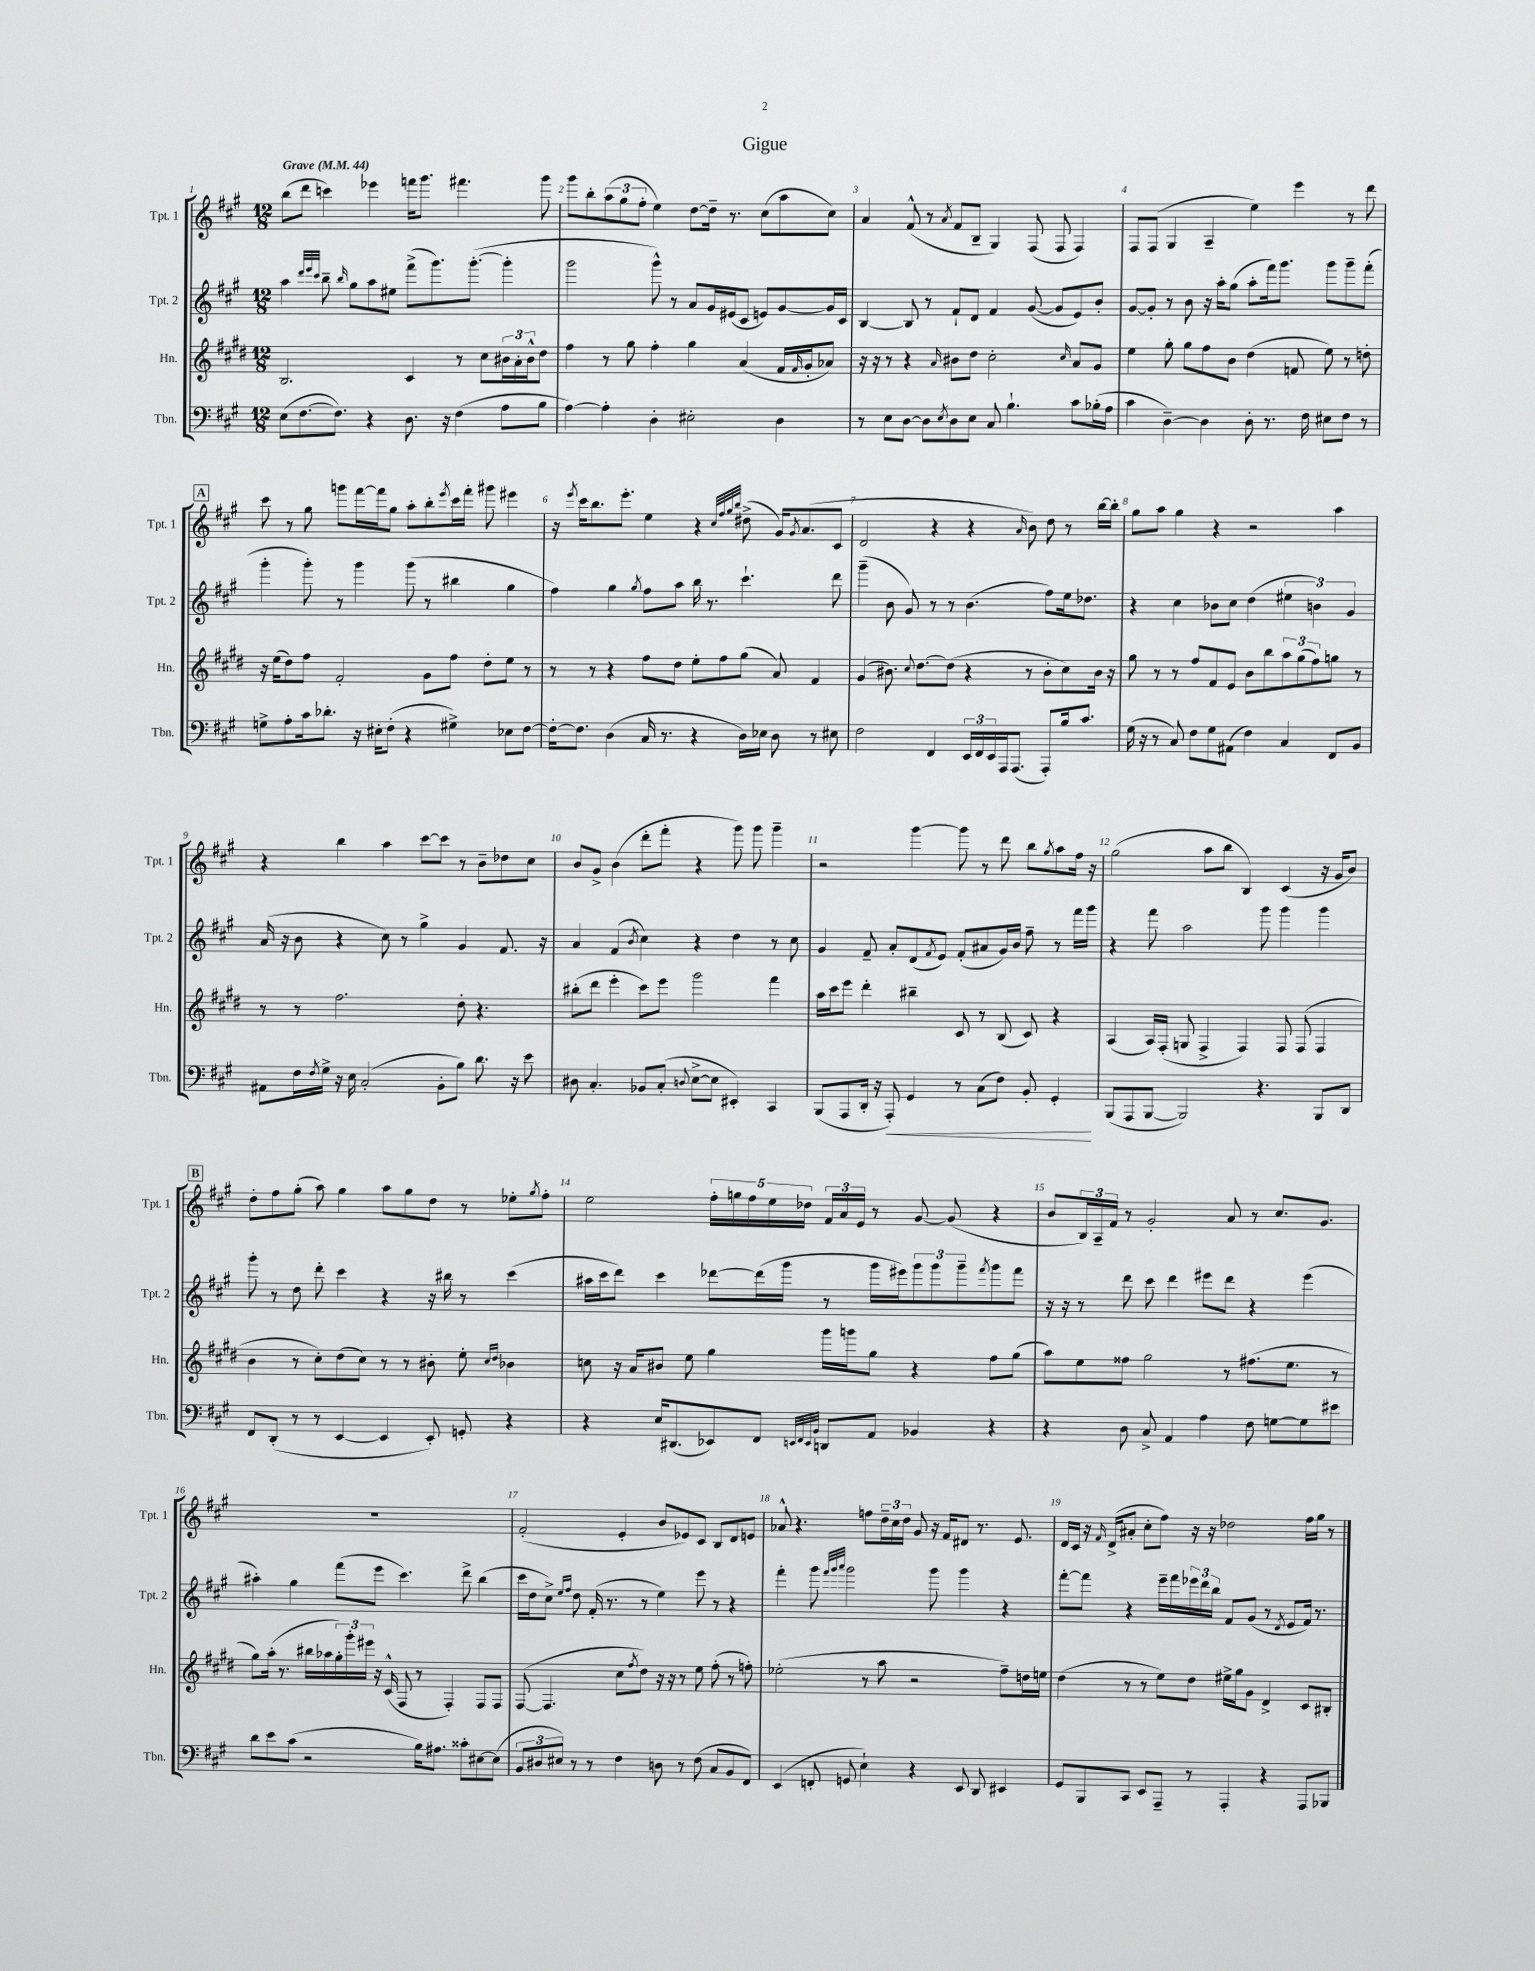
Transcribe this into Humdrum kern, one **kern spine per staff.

**kern	**dynam	**kern	**kern	**kern
*part4	*part4	*part3	*part2	*part1
*staff4	*staff4	*staff3	*staff2	*staff1
*I"Tbn.	*	*I"Hn.	*I"Tpt. 2	*I"Tpt. 1
*I'Tbn.	*	*I'Hn.	*I'Tpt. 2	*I'Tpt. 1
*clefF4	*	*clefG2	*clefG2	*clefG2
*k[f#c#g#]	*	*k[f#c#g#d#]	*k[f#c#g#]	*k[f#c#g#]
*M12/8	*	*M12/8	*M12/8	*M12/8
*MM44	*	*MM44	*MM44	*MM44
=1	=1	=1	=1	=1
!	!	!	!	!LO:TX:a:B:t=Grave
(8E\L	.	2.B/	4aa\	(8bb\L
[8.F#\	.	.	.	8ddd\J
.	.	.	32qqddd/LLL	.
.	.	.	32qqeee/	.
.	.	.	32qqccc#/JJJ	.
.	.	.	8bb~\	4cccn\)
8.F#\J])	.	.	.	.
.	.	.	16qqbb/	.
.	.	.	8gg#\L	.
4r	.	.	8aa\	4eee-X\
.	.	.	8ee#X\J	.
8.D\	.	4c#/	(8fff#^\L	16fffn\KL
.	.	.	.	8.ggg#\J
.	.	.	8.ggg#\)	.
16r	.	.	.	.
(4F#\	.	8r	.	4.fff#X\
.	.	.	([8.ggg#'\J	.
.	.	8cc#\L	.	.
8A\L	.	24b#X\L	4ggg#'\]	.
.	.	24a'\	.	.
.	.	24b#^^\J	.	.
8B\J	.	8dd#\J	.	8ggg#\
=2	=2	=2	=2	=2
[4A\)	.	4ff#\	2ggg#\	8ggg#\L
.	.	.	.	8bb'\
4A'\]	.	8r	.	(12aa\
.	.	.	.	12gg#\
.	.	8gg#\	.	.
.	.	.	.	12ff#'\J
4D'\	.	4ff#'\	8ggg#^^\)	4ee\)
.	.	.	8r	.
2E#X'\	.	4gg#\	8a/L	[8dd\L
.	.	.	16g#/L	16dd~\Jk]
.	.	.	(16e#X/J	8.r
.	.	(4a/	8c#/J	.
.	.	.	8en/L)	(8cc#\L
4D\	.	16f#/LL	[8g#/	8aa\
.	.	16qqf#/	.	.
.	.	16g#'/J	.	.
.	.	8a-X/J)	16g#/L]	8cc#\J)
.	.	.	16c#/JJ	.
=3	=3	=3	=3	=3
8r	.	16r	[4B/	4a/
.	.	16r	.	.
8E\L	.	8r	.	.
[8D\J	.	4r	8B/]	(8f#^^/
8D\L]	.	.	8r	8r
8qE/	.	16qqa/	.	8qa/
8D\	.	8b#X\L	8f#`/L	8f#/L
8E\J	.	8dd#\J	8d/J	8B~/J
8C#/	.	2cc#'\	4f#/	4G#/)
4.B`\	.	.	.	.
.	.	.	([8g#/	(8F#/
.	.	.	8g#/L]	8F#/
.	.	16qqcc#/	.	.
8c#\L	.	8a/L	8e/)	4F#/)
(16B-X'\L	.	8g#/J	8b'/J	.
16A\JJ	.	.	.	.
=4	=4	=4	=4	=4
4c#\	.	4ee\	[8g#/L	8F#/L
.	.	.	8g#'/J]	(8F#/J
[4D~\)	.	8gg#'\	8r	4G#/
.	.	8gg#\L	8b\	.
4D\]	.	8ff#\	16r	4A~/
.	.	.	16aa'\KL	.
.	.	8b\J	(8gg#\J	.
8D'\	.	(4dd#\	8aa'\L	4ee\)
8.r	.	.	16fff#\k)	.
.	.	.	8.ggg#\J	.
.	.	8fn/	.	4eee\
16F#\	.	.	.	.
8E#X\L	.	8ee\)	8ggg#\L	.
8F#\J	.	8r	8ggg#~\	8r
8r	.	8ddn'\	(8fff#'\J	8ddd\
!!LO:LB:g=z
!!LO:REH:place=s1:t=A
=5	=5	=5	=5	=5
8Gn^\L	.	16r	4ggg#'\	8ccc#\
.	.	(16ee\KL	.	.
8A'\	.	8dd#\)	.	8r
16c#\k	.	8ff#\J	8ggg#'\)	8gg#\
8.d-X'\J	.	.	.	.
.	.	2f#'/	8r	8gggn\L
16r	.	.	4ggg#\	[16fff#\L
16E#X'\KL	.	.	.	16fff#\J]
(8F#'\J	.	.	.	8gg#\J
4r	.	.	(8ggg#\	8aa'\L
.	.	8g#\L	8r	8bb'\
.	.	.	.	8qeee/
4G#X^\)	.	8ff#\J	4bb#X\	16ccc#\L
.	.	.	.	16fff#'\JJ
.	.	8dd#'\L	.	8ggg#X\
8E-X\L	.	8ee\J	4gg#\	4eee#X\
[8F#\J	.	8r	.	.
=6	=6	=6	=6	=6
16F#'\KL_	.	8r	4ff#\)	16r
.	.	.	.	8qeee/
8.F#\J]	.	.	.	16ccc#\KL
.	.	8r	.	8.bb\
(4D\	.	4r	4gg#\	.
.	.	.	.	8.eee'\J
.	.	.	8qgg#/	.
16C#/	.	8ff#\L	8ff#\L	4ee\
8.r	.	.	.	.
.	.	8dd#\J	8aa\J	.
4r	.	8ee'\L	16bb\	4r
.	.	.	8.r	.
.	.	8ff#\	.	.
.	.	.	.	32qqcc#/LLL
.	.	.	.	32qqff#/
.	.	.	.	32qqgg#/
.	.	.	.	32qqbb/JJJ
16D\LL)	.	(8gg#\J	4.ccc#`\	(8dd#X^\
16E-X\JJ	.	.	.	.
8D\	.	8a/)	.	16g#/KL)
.	.	.	.	8qg#/
.	.	.	.	(8.a/
8r	.	4f#/	.	.
8E#X\	.	.	8ddd\	8c#/J
=7	=7	=7	=7	=7
2F#\	.	(4g#/	(4ggg#~\	2d/
.	.	8.b#X\)	8b\	.
.	.	.	8g#/)	.
.	.	8qqcc#/	.	.
.	.	[8.dd#\L	.	.
4FF#/	.	.	8r	4r
.	.	(8dd#\J]	8r	.
24EE/LL	.	4r	(4.b\	4r
24FF#/	.	.	.	.
24EE/	.	.	.	.
16AAA/J	.	.	.	.
(8.AAA/J	.	.	.	.
.	.	.	.	16qqa/
.	.	8r	.	8b\)
8AAA'/L)	.	8b#'\L	8ff#\L)	8dd\
16B/k	.	8cc#\)	16ee\k	8r
8.c#/J	.	.	8.dd-X\J	.
.	.	16b#\Jk	.	[16bb\LL
.	.	16r	.	16bb'\JJ]
=8	=8	=8	=8	=8
(16G#\	.	8gg#\	4r	8gg#\L
16r	.	.	.	.
8r	.	8r	.	8aa\J
8C#/)	.	8r	4cc#\	4gg#\
8F#\L	.	8ff#/L	.	.
8G#\	.	8f#/	8b-X\L	4r
(8AA#X\J	.	8e/J	8cc#\J	.
4F#\)	.	8b\L	(4dd\	2r
.	.	8bb\	.	.
4C#/	.	12aa\	6ee#X\	.
.	.	(12gg#\	.	.
.	.	12ff#\)	6bn\)	.
8FF#/L	.	8ggn\J	.	4aa\
.	.	.	6g#/	.
8BB/J	.	8r	.	.
!!LO:LB:g=z
=9	=9	=9	=9	=9
8AA#X\L	.	8r	(16a/	4r
.	.	.	16r	.
16F#\L	.	8r	8b\	.
8qF#/	.	.	.	.
16G#^\JJ	.	.	.	.
16r	.	2.ff#\	4r	4bb\
16E\	.	.	.	.
(2C#'/	.	.	.	.
.	.	.	8cc#\)	4aa\
.	.	.	8r	.
.	.	.	4gg#^\	[8ccc#\L
8BB'\L	.	.	.	8ccc#\J]
8B\J)	.	8dd#'\	4g#/	8r
8.d\	.	4.r	.	8b~\L
.	.	.	8.f#/	8dd-X\
16r	.	.	.	.
8e\	.	.	.	8cc#\J
.	.	.	16r	.
=10	=10	=10	=10	=10
8D#X\	.	(8bb#X'\L	4a/	8b/L
4.C#'/	.	8ddd#\J	.	8g#^/J
.	.	4eee'\	(4f#/	(4b\
.	.	.	8qb/	.
8BB-X/L	.	8ccc#\L)	4cc#\)	8ddd'\L
(8C#'/J	.	8eee\J	.	8fff#'\J
8qqDn/	.	.	.	.
[8E^\L	.	2ggg#\	4r	4r
8E\J]	.	.	.	.
4EE#X'/)	.	.	4dd\	8ggg#\)
.	.	.	.	8ggg#\
4CC#/	.	4fff#\	8r	4ggg#~\
.	.	.	8cc#\	.
=11	=11	=11	=11	=11
(8BBB/L	.	16aa\LL	4g#/	2r
.	.	16ccc#\J	.	.
8AAA/	.	8eee\J	.	.
16DD'/Jk	.	4ddd#'\	8f#~/	.
16r	.	.	.	.
!	!LO:HP:b	!	!	!
8AAA'/)	<	.	8a'/L	.
4GG#/	.	4bb#X~\	(8d/	[4ggg#\
.	.	.	8qf#/	.
.	.	.	8e/J)	.
8r	.	8c#/	(8f#'/L	8ggg#\]
(8C#\L	.	8r	8a#X/	8r
8F#\J)	.	(8B/	16g#/L)	8ddd\
.	.	.	16b/JJ	.
8BB'/	.	8c#/)	8ff#~\	8bb\L
.	.	.	.	8qgg#/
4GG#'/	.	4r	8r	8aa\
.	.	.	16fff#\LL	16ff#\Jk
.	.	.	16ggg#\JJ	16r
.	[	.	.	.
=12	=12	=12	=12	=12
(8BBB/L	.	(4A/	4r	(2gg#\
8AAA/	.	.	.	.
[8BBB/J	.	16A/LL)	8fff#\	.
.	.	(16F#'/JJ	.	.
2BBB/])	.	8Gn/	2aa\	.
.	.	4F#^/	.	8aa\L
.	.	.	.	8bb\J
.	.	4F#/)	.	4B/)
4.r	.	.	8ggg#\	.
.	.	8F#/	4ggg#\	(4c#/
.	.	(8F#/	.	.
8BBB/L	.	4F#/	4ggg#\	16r
.	.	.	.	16g#/KL
8DD/J	.	.	.	8b/J)
!!LO:LB:g=z
!!LO:REH:place=s1:t=B
=13	=13	=13	=13	=13
8FF#/L	.	4b\	8ggg#'\	8dd'\L
(8DD'/J	.	.	8r	8ff#\
8r	.	8r	8dd\	(8gg#'\J
8r	.	8cc#'\L)	8ddd'\	8aa\)
[4EE/	.	(8dd#\	4ccc#\	4gg#\
.	.	8cc#\J)	.	.
4EE/]	.	8r	4r	8aa\L
.	.	8r	.	8gg#\
8EE'/)	.	8b#X'\	16r	8dd\J
.	.	.	16bb#X\	.
8GGn'/	.	8ee'\	8r	8r
.	.	16qqcc#/LL	.	.
.	.	16qqdd#/JJ	.	.
4r	.	4b-X\	(4ccc#\	8ee-X'\L
.	.	.	.	8qgg#/
.	.	.	.	8ff#'\J
=14	=14	=14	=14	=14
4r	.	8ccn\	16aa#X\LL	2ee\
.	.	.	16ccc#\J	.
.	.	16r	8ddd\J)	.
.	.	16a/KL	.	.
16E/KL	.	8b#X/J	4ccc#\	.
(8.DD#X/	.	.	.	.
.	.	8ee\	.	.
8EE-X/)	.	4gg#\	[8ddd-X\L	20ff#'\LL
.	.	.	.	20ggn\
.	.	.	.	20ff#\
8FF#/J	.	.	(16ddd-\L]	.
.	.	.	.	20ee\
.	.	.	16ggg#\JJ	.
.	.	.	.	20dd-X\JJ
32qqEEn/LLL	.	.	.	.
32qqFF#/	.	.	.	.
32qqEE/	.	.	.	.
32qqBB/JJJ	.	.	.	.
8DDn/L	.	16ggg#\LL	8r	24f#/LL
.	.	.	.	24a/
.	.	16gggn\J	.	.
.	.	.	.	24e/JJ
8AA/J	.	8gg#\J	16ggg#\LL	8r
.	.	.	16eee#X\J)	.
4BB-X/	.	4r	12ggg#\	[8g#/
.	.	.	12ggg#\	.
.	.	.	.	(8g#/]
.	.	.	12ggg#~\	.
.	.	.	8qfff#/	.
4r	.	8ff#\L	8ggg#\	4r
.	.	(8gg#\J	8fff#\J	.
=15	=15	=15	=15	=15
4r	.	8aa\L)	16r	8b/L
.	.	.	16r	.
.	.	8ee\	8r	24B/L)
.	.	.	.	24A~/
.	.	.	.	24f#/JJ
8D\	.	8ff##X\J	8ddd\	8r
8C#^/	.	2gg#\	8ccc#\	2g#'/
4AA/	.	.	4ddd\	.
4A\	.	.	8eee#X\L	.
.	.	8r	8ddd\J	8a/
8F#\	.	(8.ff#X\L	4r	8r
[8Gn\L	.	.	.	8.cc#/L
.	.	8.ee\J	.	.
8G\]	.	.	(4eee#\	.
.	.	.	.	8.g#/J
8e#X\J	.	8r	.	.
!!LO:LB:g=z
=16	=16	=16	=16	=16
8d\L	.	8gg#\L)	4aa#X'\)	1.r
8e\	.	(16aa'\Jk	.	.
.	.	8.r	.	.
(8c#\J	.	.	4gg#\	.
2r	.	16bb#X\LL	.	.
.	.	16aa-X\	.	.
.	.	24gg#'\)	(8fff#\L	.
.	.	24ggg#'\	.	.
.	.	24eee#X\JJ	.	.
.	.	16r	8eee\J	.
.	.	(16c#^^/	.	.
.	.	8F#/	4.ccc#\)	.
16B\KL)	.	8r	.	.
8.A#X\J	.	.	.	.
.	.	4F#'/)	.	.
8c##X'\L	.	.	8ddd^\	.
[8E#X\	.	8F#/L	(4bb\	.
(8E#\J]	.	8F#/J	.	.
=17	=17	=17	=17	=17
12BB/L	.	([8F#/	16ccc#\LL	(2f#'/
.	.	.	16dd\J	.
12D#X/	.	.	.	.
.	.	4.F#/]	8cc#^\J)	.
12E#X/J)	.	.	.	.
.	.	.	16qqee/LL	.
.	.	.	16qqff#/JJ	.
8r	.	.	8dd\	.
8r	.	.	(16f#'/	.
.	.	.	8.r	.
4F#\	.	8cc#\L	.	4e'/
.	.	8qff#/	.	.
.	.	8dd#\J)	8r	.
8Dn\	.	16r	4ee\)	8b/L
.	.	16r	.	.
8r	.	8r	.	8e-X/)
(8F#\	.	8ee\	8eee\	8c#/J
8C#/L	.	(8ff#'\	8r	8B/L
8BB/	.	8r	4r	8d/
8FF#/J)	.	8ffn'\)	.	8en/J
=18	=18	=18	=18	=18
(4EE/	.	(2ee-X'\	4fff#'\	8a-X^^/
.	.	.	.	4.r
8FFn'/	.	.	8ggg#\	.
.	.	.	32qqfff#/LLL	.
.	.	.	32qqggg#/	.
.	.	.	32qqaaa/JJJ	.
8GGn/	.	.	2ggg#\	.
4E`\)	.	8r	.	8ffn\L
.	.	8aa\	.	24dd~\L
.	.	.	.	24cc#\
.	.	.	.	24dd\JJ
4r	.	2r	.	8g#/
.	.	.	8ggg#\	16r
.	.	.	.	16f#/KL
8EE/	.	.	4ggg#\	8d#X/J
8DD/	.	.	.	8.r
4EE#X/	.	8ff#~\L)	4r	.
.	.	.	.	8.e/
.	.	16ddn\L	.	.
.	.	16een\JJ	.	.
=19	=19	=19	=19	=19
8GG#/L	.	(4dd#\	[8fff#'\L	16d/LL
.	.	.	.	16c#/JJ
8BBB/	.	.	8fff#\J]	16r
.	.	.	.	16qqf#/
.	.	.	.	(16d^/KL
8CC#/J	.	8r	4r	8a#X'/J
8EE/L	.	8r	.	8cc#'\L
8AAA~/J	.	8ee\L)	16eee~\LL	8ff#\J)
.	.	.	16fff#\	.
8r	.	8dd#\J	24eee-X\	16r
.	.	.	24ddd\	.
.	.	.	.	16r
.	.	.	24bb\JJ	.
4AAA'/	.	16ee#X^\LL	8f#/L	2dd-X\
.	.	16gg#\J	.	.
.	.	8g#\J	(8g#/J	.
4r	.	4d#^/	8r	.
.	.	.	8qd/	.
.	.	.	8e/L	.
8AAA/L	.	8c#/L	16f#/Jk)	16ff#\LL
.	.	.	8.r	16gg#\JJ
8BBB-X/J	.	8B#X'/J	.	8r
==	==	==	==	==
*-	*-	*-	*-	*-
